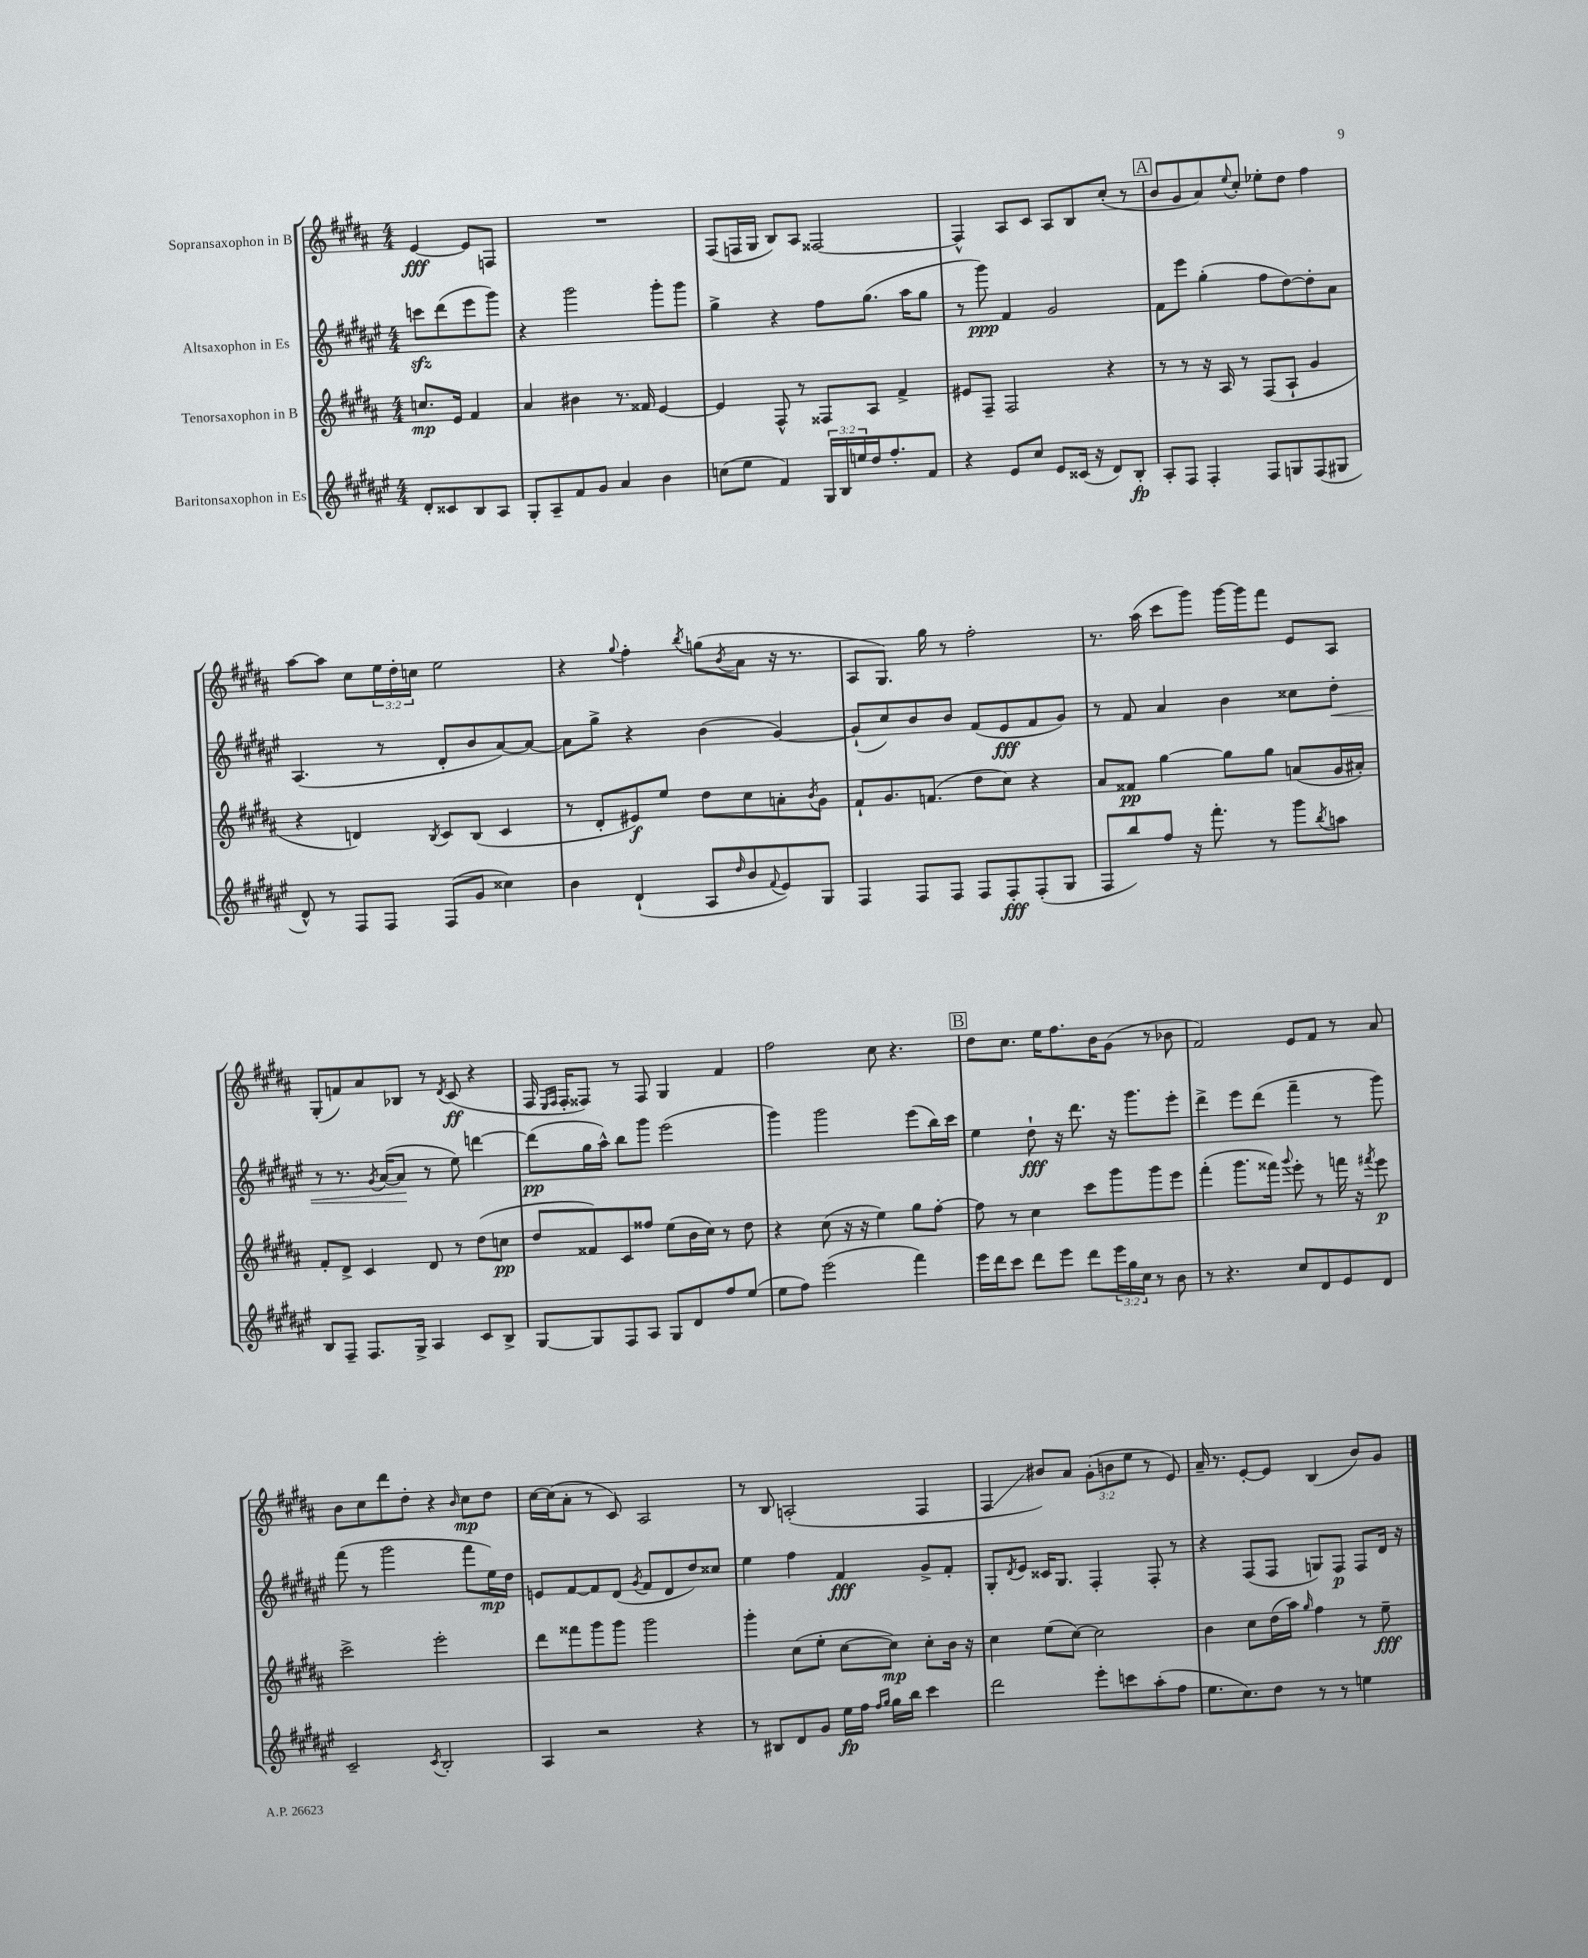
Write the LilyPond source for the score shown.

<<
\new StaffGroup <<
\new Staff = "s0" \with { instrumentName = "Sopransaxophon in B" } {
    \clef treble \key b \major \numericTimeSignature \time 4/4 \override Staff.TupletNumber.text = #tuplet-number::calc-fraction-text \partial 2
    e'4~\fff e'8 f8 |
    R1 |
    fis8( f16 gis16 b8) ais8 fisis2~ |
    fisis4-^ ais8 cis'8 ais8 b8 cis''8-.( r8 |
    \mark \markup { \box "A" } b'8 gis'8 ais'8) \appoggiatura { e''8 } cis''8-. ees''8-. dis''8 fis''4 |
    ais''8~ ais''8 cis''8 \tuplet 3/2 { e''16 dis''16-. c''16 } e''2 |
    r4 \appoggiatura { gis''8 } fis''4-. \acciaccatura { b''8 } g''8( \acciaccatura { b'8 } ais'8 r16 r8. |
    ais8 gis8.) gis''16 r8 fis''2-. |
    r8. ais''16( cis'''8 gis'''8) gis'''16~ gis'''16 fis'''8 e'8 ais8 |
    gis8-.( f'8) ais'8 bes8 r8 \acciaccatura { dis'8 } cis'8\ff( r4 |
    fis16 \grace { e16 fis16 } fis16-. fisis8) r8 fisis8 gis4 fis'4 |
    fis''2 cis''8 r4. |
    \mark \markup { \box "B" } dis''8 cis''8. e''16 fis''8. b'16 gis'8( r8 bes'8 |
    fis'2) e'8 fis'8 r8 ais'8 |
    b'8 cis''8 dis'''8 dis''8-. r4 \grace { b'16 } cis''8\mp dis''8 |
    cis''16~ cis''16( ais'8-. r8 cis'8) ais2 |
    r8 b8 a2-.( fis4 |
    fis4\glissando bis'8) ais'8 \tuplet 3/2 { gis'8-.( b'8 e''8 } r8 e'8) |
    ais'16-- r8. e'8~-. e'8 b4( b'8) gis'8 \bar "|." |
}
\new Staff = "s1" \with { instrumentName = "Altsaxophon in Es" } {
    \clef treble \key fis \major \numericTimeSignature \time 4/4 \partial 2
    c'''8\sfz dis'''8( eis'''8 gis'''8) |
    r4 gis'''2 gis'''8-. gis'''8 |
    gis''4-> r4 fis''8 gis''8.( ais''16 gis''8 |
    r8 gis'''8\ppp) fis'4 gis'2 |
    \mark \markup { \box "A" } fis'8 eis'''8 gis''4-.( fis''8 dis''8~) dis''8-. ais'8 |
    ais4.( r8 dis'8-. b'8 ais'8~) ais'8~ |
    ais'8 gis''8-> r4 b'4( gis'4~) |
    gis'8-!( cis''8) b'8 b'8 fis'8( eis'8\fff fis'8 gis'8) |
    r8 fis'8 ais'4 b'4 cisis''8 dis''8-.\< |
    r8 r8. \acciaccatura { gis'8 } ais'16~( ais'8\! r8 eis''8) d'''4~ |
    d'''8\pp( gis''16 ais''16-^) b''8 gis'''8 eis'''2( |
    gis'''4) gis'''2 eis'''8( b''16) cis'''16 |
    \mark \markup { \box "B" } eis''4 dis''8-!\fff r16 dis'''8. r16 gis'''8. eis'''8-. |
    dis'''4-> eis'''8 dis'''8( fis'''4-- r8 gis'''8) |
    fis'''8( r8 gis'''2 fis'''8 eis''16\mp) dis''16 |
    e'8 fis'8~ fis'8 dis'8( \acciaccatura { gis'8 } fis'8 dis'8 dis''8) cisis''8 |
    eis''4 fis''4 fis'4\fff gis'8-> fis'8-. |
    gis8-. \acciaccatura { dis'8 } eis'8 cisis'16 gis8. fis4-. fis8-. r8 |
    r4 fis8( fis8 g8) fis8\p fis8 dis'16 r16 \bar "|." |
}
\new Staff = "s2" \with { instrumentName = "Tenorsaxophon in B" } {
    \clef treble \key b \major \numericTimeSignature \time 4/4 \partial 2
    c''8.\mp e'16 fis'4 |
    ais'4 bis'4 r8. fisis'16 e'4~ |
    e'4 fis8-^ r8 fisis8 ais8 fis'4-> |
    eis'8 fis8-- fis2 r4 |
    \mark \markup { \box "A" } r8 r8 r16 ais16 r8 fis8( ais8-! gis'4 |
    r4 d'4) \acciaccatura { b8 } cis'8 b8( cis'4 |
    r8 dis'8-. eis'8\f) e''8 dis''8 cis''8 a'8-. \acciaccatura { b'8 } gis'8 |
    fis'8-! gis'8. f'8.( dis''8 cis''8) r4 |
    ais'8 fisis'8\pp gis''4~ gis''8 gis''8 a'8( gis'16 ais'16-.) |
    fis'8-. dis'8-> cis'4 dis'8 r8 dis''8( c''8\pp |
    dis''8 fisis'8) cis'8 fisis''8 e''8( b'16 cis''16) r8 dis''8 |
    r4 cis''8( r16 r16 e''4) gis''8 fis''8~-. |
    \mark \markup { \box "B" } fis''8 r8 cis''4 cis'''8 gis'''8 gis'''8 e'''8 |
    fis'''4-.( gis'''8. fisis'''16) \appoggiatura { gis'''8 } e'''8-. r8 f'''16 r16 \acciaccatura { fis'''8 } e'''8\p |
    cis'''2-> e'''2-. |
    dis'''8 fisis'''8 gis'''8 gis'''8 gis'''2 |
    gis'''4-. cis''8( e''8-. cis''8~ cis''8\mp) cis''8-. b'16 r16 |
    cis''4 e''8( cis''8~) cis''2 |
    b'4 cis''8 dis''16( ais''16) \grace { gis''16 } fis''4 r8 e''8--\fff \bar "|." |
}
\new Staff = "s3" \with { instrumentName = "Baritonsaxophon in Es" } {
    \clef treble \key fis \major \numericTimeSignature \time 4/4 \override Staff.TupletNumber.text = #tuplet-number::calc-fraction-text \partial 2
    dis'8-. cisis'8 b8 ais8 |
    gis8-. ais8-- fis'8 gis'8 ais'4 b'4 |
    c''8( eis''8 fis'4) \tuplet 3/2 { gis16 b16 e''16 } dis''16 fis''8.-. fis'8 |
    r4 eis'8 cis''8 eis'8 cisis'16( r16 dis'8) b8-.\fp |
    \mark \markup { \box "A" } ais8-. fis8 fis4-. fis8 g8 fis8( gis8 |
    dis'8-^) r8 fis8 fis8 fis8( gis'8 cisis''4) |
    b'4 dis'4-!( ais8 \grace { dis''16 } b'8 \appoggiatura { fis'8 } eis'8) gis8 |
    fis4 fis8 fis8 fis8 fis8-.\fff fis8-.( gis8 |
    fis8 b''8) fis''8 r16 fis'''8.-. r8 gis'''8 \acciaccatura { b''8 } a''8 |
    b8 fis8-- fis8. gis16-> ais4 cis'8 b8-> |
    gis8~ gis8 fis8 ais8 gis8 dis'8 fis''8 eis''8( |
    eis''8 fis''8) eis'''2( fis'''4) |
    \mark \markup { \box "B" } eis'''16 dis'''16 cis'''8 dis'''8 eis'''8 dis'''8 \tuplet 3/2 { eis'''16 gis''16 cis''16 } r8 b'8 |
    r8 r4. cis''8 dis'8 eis'8 dis'8 |
    cis'2-- \acciaccatura { cis'8 } b2-. |
    ais4 r2 r4 |
    r8 bis8 dis'8 gis'8 eis''16\fp fis''16 \grace { fis''16 gis''16 } gis''16 b''16 cis'''4 |
    dis'''2 eis'''8-. c'''8 ais''8-.( fis''8 |
    eis''8. cis''8.) dis''8 r8 r8 e''4 \bar "|." |
}
>>
>>
\layout { \context { \Score \remove "Bar_number_engraver" } }
